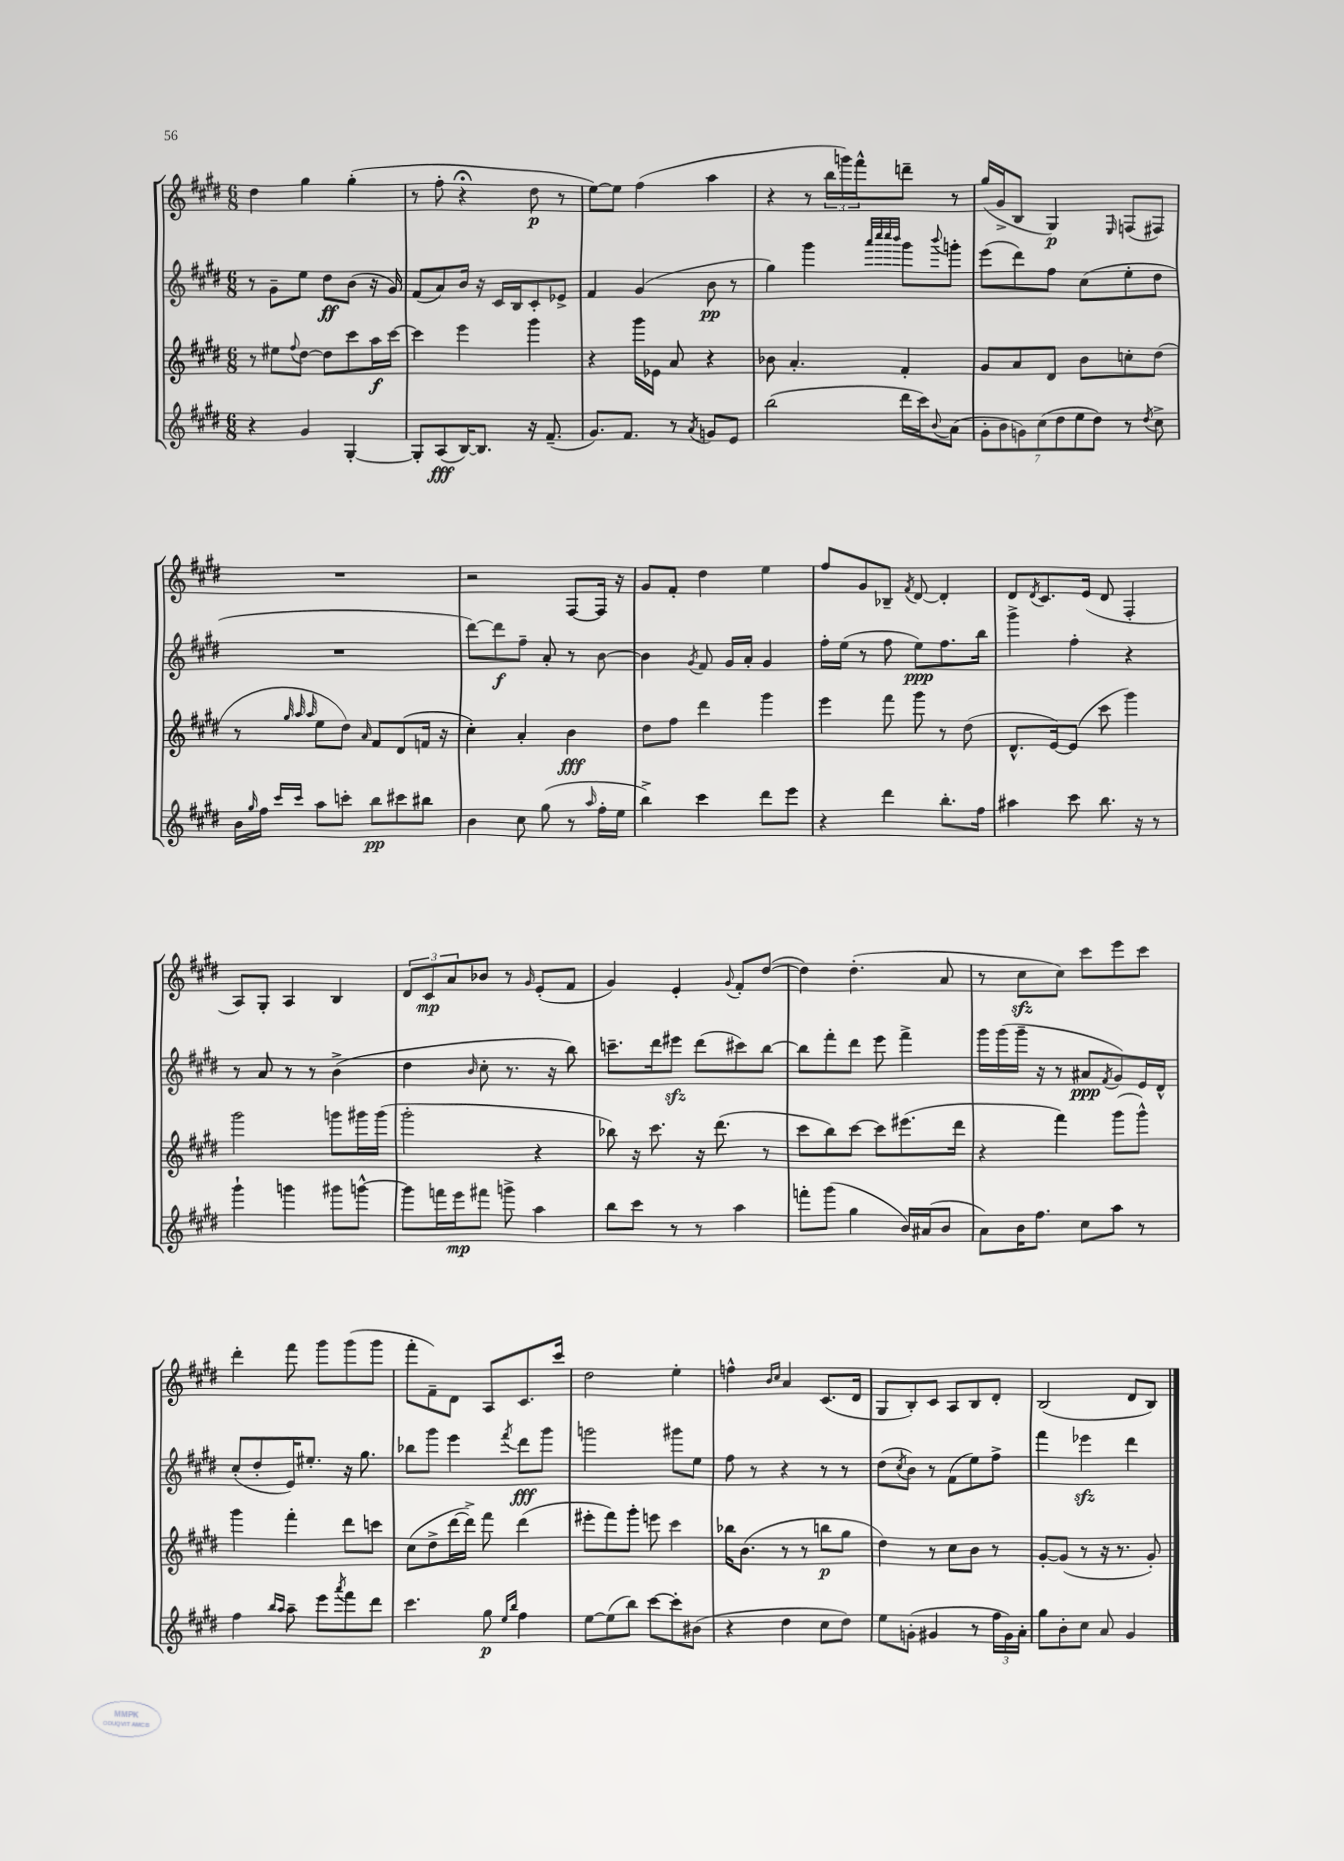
<<
\new StaffGroup <<
\new Staff = "s0" {
    \clef treble \key e \major \numericTimeSignature \time 6/8
    dis''4 gis''4 gis''4-.( |
    r8 fis''8-. r4\fermata dis''8\p r8 |
    e''8~) e''8 fis''4( a''4 |
    r4 r8 \tuplet 3/2 { b''16 g'''16) fis'''16-^ } d'''8-- r8 |
    gis''16( gis'16-> b8 gis4\p) \grace { e16 } f8( fis8) |
    R2. |
    r2 fis8~ fis16 r16 |
    gis'8 fis'8-. dis''4 e''4 |
    fis''8 gis'8 bes8-- \acciaccatura { fis'8 } dis'8~ dis'4-. |
    dis'8 \acciaccatura { dis'8 } cis'8. e'16( dis'8 fis4-. |
    a8) gis8-. a4 b4 |
    \tuplet 3/2 { dis'8 cis'8\mp a'8 } bes'8 r8 \grace { gis'16 } e'8-.( fis'8 |
    gis'4) e'4-. \appoggiatura { gis'8 } fis'8-. dis''8~( |
    dis''4) dis''4.-.( a'8 |
    r8 cis''8\sfz cis''8) cis'''8 e'''8 cis'''8 |
    dis'''4-. fis'''8 gis'''8 gis'''8( gis'''8 |
    fis'''8-. fis'8--) dis'8 a8 cis'8. cis'''16 |
    dis''2 e''4-. |
    f''4-^ \grace { b'16 cis''16 } a'4 cis'8.( dis'16 |
    gis8 b8-.) cis'8 a8 b8 dis'8-. |
    b2( dis'8 b8) \bar "|." |
}
\new Staff = "s1" {
    \clef treble \key e \major \numericTimeSignature \time 6/8
    r8 gis'8-- e''8 dis''8\ff b'8( r16 gis'16) |
    fis'8( a'8) b'16 r16 cis'16 b16 cis'8-. ees'8-> |
    fis'4 gis'4( b'8\pp r8 |
    gis''4) gis'''4 \grace { a'''32 cis''''32 cis''''32 b'''32 } gis'''8 \appoggiatura { b'''8 } g'''8-. |
    e'''8( dis'''8) fis''8 cis''8( e''8-. dis''8 |
    R2. |
    dis'''8~) dis'''8\f fis''8-- a'8-. r8 b'8~ |
    b'4 \acciaccatura { gis'8 } fis'8 gis'16 a'16-. gis'4 |
    fis''16-. e''16( r8 fis''8 e''8\ppp) fis''8. b''16 |
    gis'''4-> fis''4-. r4 |
    r8 a'8 r8 r8 b'4->( |
    dis''4 \grace { b'16 } cis''8-. r8. r16 b''8) |
    c'''8.-- dis'''16 eis'''8\sfz dis'''8( cis'''8) b''8~ |
    b''8 fis'''8-. dis'''8 e'''8 fis'''4-> |
    gis'''16 gis'''16( gis'''16-- r16 r8 ais'8\ppp \acciaccatura { fis'8 } gis'8) e'16 dis'16-^ |
    cis''8-.( dis''8-. e'16) eis''8.-. r16 gis''8. |
    bes''8 gis'''8 e'''4 \acciaccatura { fis'''8 } dis'''8\fff gis'''8 |
    g'''2 gis'''8 e''8 |
    fis''8 r8 r4 r8 r8 |
    dis''8( \acciaccatura { cis''8 } b'8) r8 fis'8( e''8) fis''8-> |
    fis'''4 ees'''4\sfz dis'''4 \bar "|." |
}
\new Staff = "s2" {
    \clef treble \key e \major \numericTimeSignature \time 6/8
    r8 eis''8 \appoggiatura { fis''8 } dis''8~ dis''8 cis'''8 a''16\f cis'''16~ |
    cis'''4 e'''4 gis'''4 |
    r4 gis'''16 ees'16 a'8 r4 |
    bes'8 a'4.-. fis'4-. |
    gis'8 a'8 dis'8 b'8 c''8-. dis''8( |
    r8 \grace { gis''32 a''32 a''32 } e''8 dis''8) \grace { a'16 } fis'8 dis'8( f'16 r16 |
    cis''4-.) a'4-. b'4\fff |
    dis''8 fis''8 dis'''4 gis'''4 |
    e'''4 fis'''8 gis'''8 r8 dis''8( |
    dis'8.-^ e'16~) e'8( cis'''8 gis'''4) |
    gis'''2 g'''8 gis'''16 gis'''16( |
    gis'''2-. r4 |
    bes''8) r16 cis'''8. r16 dis'''8.( r8 |
    cis'''8 b''8) cis'''8~ cis'''8 eis'''8.( dis'''16 |
    r4 fis'''4) gis'''8( gis'''8-^) |
    gis'''4 fis'''4-. dis'''8 c'''8 |
    cis''8( dis''8-> dis'''16~ dis'''16->) fis'''8 dis'''4( |
    eis'''8-. fis'''8) gis'''8-. e'''8 cis'''4 |
    bes''16 b'8.( r8 r8 b''8\p gis''8 |
    dis''4) r8 cis''8 b'8 r8 |
    gis'8~-. gis'8( r8 r16 r8. gis'8-.) \bar "|." |
}
\new Staff = "s3" {
    \clef treble \key e \major \numericTimeSignature \time 6/8
    r4 gis'4 gis4~-. |
    gis8-. a8\fff( b16~) b8. r16 fis'8.--( |
    gis'8.) fis'8. r8 \acciaccatura { a'8 } g'8 e'8 |
    b''2( dis'''16 cis'''16) \appoggiatura { b'8 } a'8( |
    \tuplet 7/4 { gis'8-. b'8 g'8) cis''8( dis''8 e''8 dis''8) } r8 \acciaccatura { dis''8 } cis''8-> |
    b'16 \grace { gis''16 } fis''16 \grace { cis'''16 cis'''16 } a''8 c'''8-. b''8\pp cis'''8 bis''8 |
    b'4 cis''8 gis''8( r8 \grace { a''16 } fis''16-. e''16 |
    b''4->) cis'''4 dis'''8 e'''8 |
    r4 dis'''4 b''8.-. fis''16 |
    ais''4 cis'''8 b''8. r16 r8 |
    gis'''4-! g'''4 gis'''8 g'''8~-^ |
    g'''8 f'''16 e'''16\mp fis'''8 g'''8-> a''4 |
    b''8 cis'''8 r8 r8 a''4 |
    f'''8-. gis'''8( gis''4 b'16) ais'16( b'8 |
    a'8) b'16 fis''8. cis''8 a''8 r8 |
    fis''4 \grace { b''16 a''16 } a''8-- e'''8 \acciaccatura { a'''8 } fis'''8 dis'''8 |
    cis'''4. gis''8\p \grace { e''16 b''16 } fis''4 |
    e''8~ e''8( b''8) cis'''8~ cis'''8-. bis'8( |
    r4 dis''4 cis''8 dis''8) |
    e''8 g'8-.( gis'4 r8 \tuplet 3/2 { fis''16 gis'16) a'16-. } |
    gis''8 b'8-. cis''8 a'8 gis'4 \bar "|." |
}
>>
>>
\layout { \context { \Score \remove "Bar_number_engraver" } }
